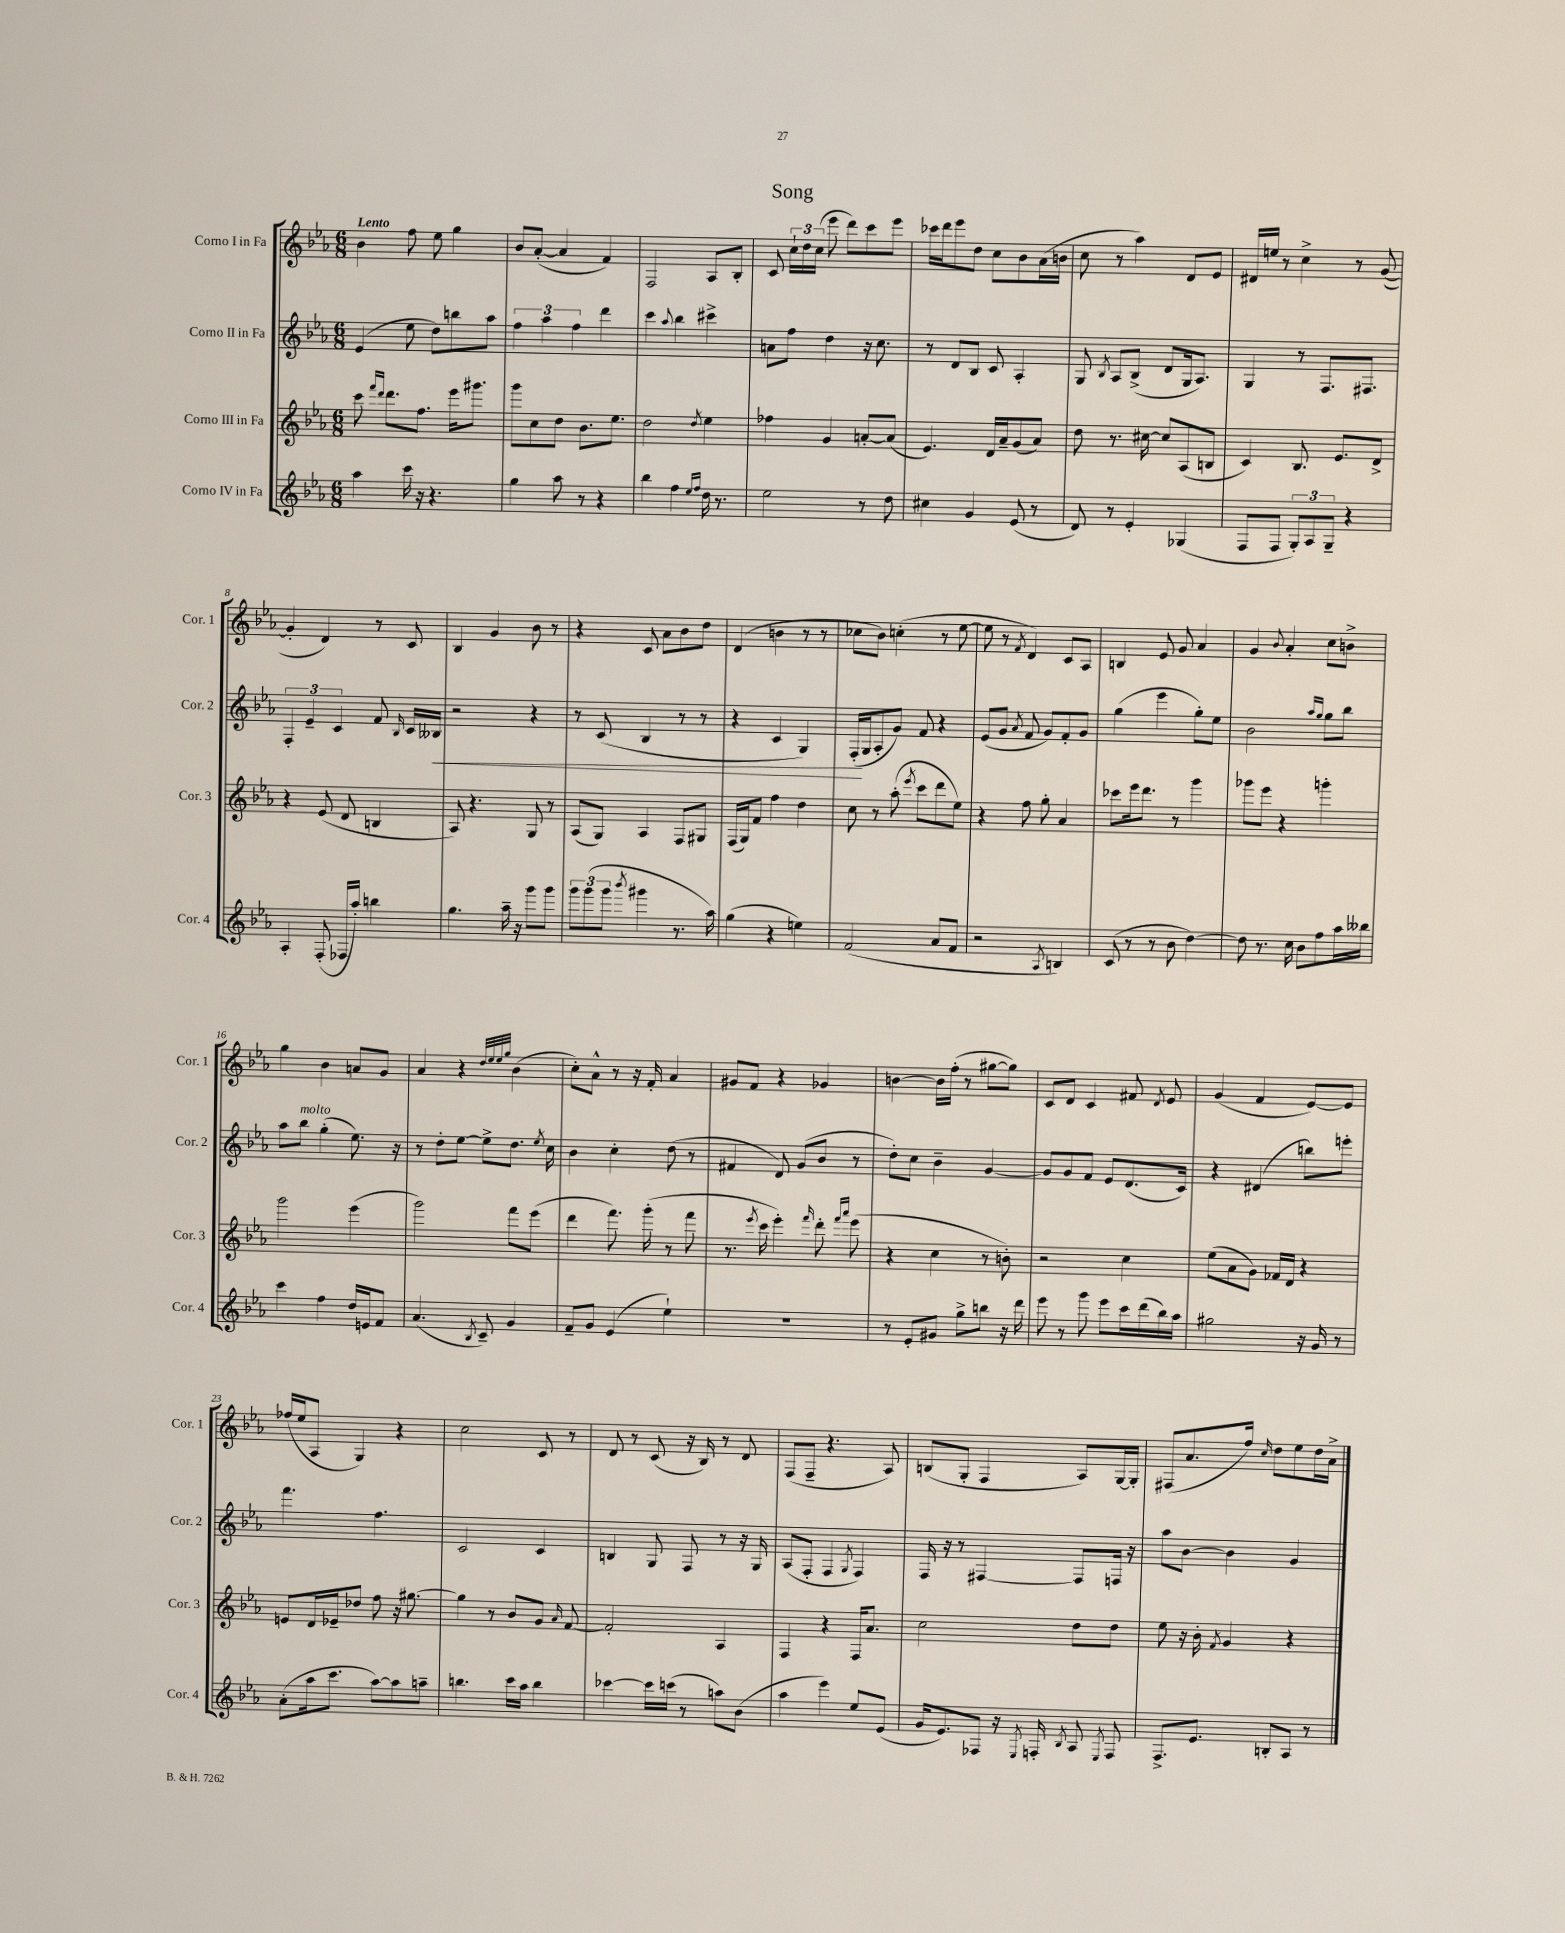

**kern	**kern	**kern	**kern
*staff4	*staff3	*staff2	*staff1
*clefG2	*clefG2	*clefG2	*clefG2
*k[b-e-a-]	*k[b-e-a-]	*k[b-e-a-]	*k[b-e-a-]
*M6/8	*M6/8	*M6/8	*M6/8
4aa-	8ccc	(4e-	4b-
.	16qqfff	.	.
.	16qqddd	.	.
.	8.ddd	.	.
16ccc	.	8ee-	8ff
16r	8.ff	.	.
4.r	.	8dd)	8ee-
.	16eee-	8bb	4gg
.	8.ggg#	.	.
.	.	8aa-	.
=	=	=	=
4gg	8ggg	6ff	8b-
.	8cc	.	([8a-'
.	.	6aa-	.
8aa-	8dd	.	4a-]
.	.	6ff	.
8r	8.b-	.	.
4r	.	4ddd	4f)
.	8.ee-	.	.
=	=	=	=
4bb-	2dd	4ccc	2F
.	.	8qqaa-	.
4ff	.	4bb-	.
16qqee-	.	.	.
16qqff	8qdd	.	.
16dd	4ee-	4ccc#^	8A-
8.r	.	.	.
.	.	.	8B-'
=	=	=	=
2ee-	4ff-	8a	8c
.	.	8ff	24cc`
.	.	.	24dd
.	.	.	(24cc
.	4g	4dd	8eee-
.	.	.	8ddd)
8r	[8a'	16r	8ccc
.	.	8.cc	.
8dd	(8a]	.	8eee-
=	=	=	=
4cc#	4.e-)	8r	16ccc-
.	.	.	16ddd
.	.	8d	8eee-
4g	.	8B-	8dd
.	16d	8c	8cc
.	16a-~	.	.
(8e-	(8g	4A-'	8b-
8r	8a-)	.	(16a-
.	.	.	16b
=	=	=	=
8d)	8dd	8G	8cc
.	.	8qB-	.
8r	8.r	8A-	8r
4e-'	.	(8B-^	4aa-)
.	[16cc#	.	.
.	8cc#]	8d	.
(4G-	(8A-	16G	8d
.	.	8.A-)	.
.	8B	.	8e-
=	=	=	=
8F	4c)	4G	16d#
.	.	.	16ee
8F	.	.	8r
12G')	8.B-	8r	4cc^
12A-	.	.	.
.	.	8.F	.
12G~	.	.	.
.	8.e-	.	.
4r	.	.	8r
.	.	8.F#	.
.	8d^	.	([8g
=	=	=	=
4A-'	4r	6F'	4g']
.	.	6e-~	.
(8F'	(8e-	.	4d)
.	.	6c	.
16F-	8d	.	.
16aa-')	.	.	.
4bb	4B	8f	8r
.	.	16qqB-	.
.	.	16c	8c
.	.	16B--	.
=	=	=	=
4.gg	8A-)	2r	4B-
.	4.r	.	.
.	.	.	4g
16aa-~	.	.	.
16r	.	.	.
8ggg	8G	4r	8b-
8ggg	8r	.	8r
=	=	=	=
12ggg	(8A-	8r	4r
(12ggg	.	.	.
.	8G)	(8c	.
12ggg	.	.	.
8qbbb-	.	.	.
4ggg#	4A-	4B-	8c
.	.	.	8a-
8.r	8F	8r	8b-
.	8G#	8r	8dd
16aa-)	.	.	.
=	=	=	=
(4gg	(16F	4r	(4d
.	16G)	.	.
.	8f	.	.
4r	4ff	4c	4b
4ee)	4dd	4G)	8r
.	.	.	8r
=	=	=	=
(2f	8cc	(16F'	8cc-
.	.	16G	.
.	8r	8A-'	8b-)
.	(8aa-'	8g)	(4cc'
.	8qeee-	.	.
.	8ccc	8f	.
8a-	8ddd	4r	8r
8f	8ee-)	.	[8ee-
=	=	=	=
2r	4r	(8e-	8ee-]
.	.	8g	8r
.	.	8qa-	8qf
.	8ff	8f	4d)
.	8gg'	8g)	.
8qA-	.	.	.
4B)	4a-	8f'	8c
.	.	8g	8A-
=	=	=	=
(8c	8ccc-	(4gg	4B
8r	16eee-	.	.
.	8.ddd	.	.
8r	.	4eee-	8e-
8b-	8r	.	8g
[4dd)	4ggg	8gg')	4a-
.	.	8ee-	.
=	=	=	=
8dd]	8ggg-	2b-	4g
8.r	8eee-	.	.
.	.	.	8qqb-
.	4r	.	4a-'
16cc	.	.	.
8b-	.	.	.
.	.	16qqaa-	.
.	.	16qqgg	.
8ff	4ggg'	8gg	8cc
16aa-	.	8bb-	8b^
16bb--	.	.	.
=	=	=	=
4ccc	2ggg	8aa-	4gg
.	.	8bb-	.
4ff	.	(4gg'	4b-
16dd	(4eee-	8.ee-)	8a
16e	.	.	.
8f	.	.	8g
.	.	16r	.
=	=	=	=
(4.a-	2ggg)	8r	4a-
.	.	8dd'	.
.	.	[8ee-	4r
8qB-	.	.	.
8c~)	.	8ee-^]	.
.	.	.	32qqdd
.	.	.	32qqee-
.	.	.	32qqee-
.	.	.	32qqgg
4g	8fff	8.dd	(4b-
.	(8eee-	.	.
.	.	8qee-	.
.	.	16cc	.
=	=	=	=
8f~	4ddd	4b-	8cc')
8g	.	.	8a-^^
(4e-	8.fff)	4cc'	8r
.	.	.	16r
.	(16ggg'	.	16f'
4ee-`)	8r	(8dd	4a-
.	8fff	8r	.
=	=	=	=
2.r	8.r	4f#	8g#
.	.	.	8f
.	8qeee-	.	.
.	16ccc	.	.
.	4eee-')	8d)	4r
.	.	(8g	.
.	16qqfff	.	.
.	8ddd'	8b-	4g-
.	16qqfff	.	.
.	16qqaaa-	.	.
.	(8eee-	8r	.
=	=	=	=
8r	4r	8dd')	[4b
8e-'	.	8cc	.
8g#	4cc	4b-~	16b]
.	.	.	(16ff'
8gg^	.	.	8r
8bb	8r	[4g	[8gg#
16r	8b')	.	8gg#])
16ddd	.	.	.
=	=	=	=
8eee-	2r	8g]	8c
8r	.	8g	8d
8ggg	.	8f	4c
8eee-	.	8e-	.
16ccc	4cc	(8.d	8f#
(16ddd	.	.	.
.	.	.	8qd
16bb-)	.	.	8e-
16aa-	.	16c)	.
=	=	=	=
2gg#	(8ee-	4r	(4g
.	8a-	.	.
.	8g)	(4d#	4f
.	16f-	.	.
.	16d	.	.
16r	4r	8bb)	[8e-)
16g	.	.	.
8r	.	8eee'	8e-]
=	=	=	=
(8a-'	8e	4.fff	(16ff-
.	.	.	16ee-
16aa-	16d	.	8A-
8.ccc	16e-~	.	.
.	8dd-	.	4G)
[8aa-)	8ff	4.ff	.
8aa-]	16r	.	4r
.	[8.gg#	.	.
8aa~	.	.	.
=	=	=	=
4.bb	4gg#]	2c	2cc
.	8r	.	.
16ccc	8b-	.	.
16aa-	.	.	.
4bb	8g	4c	8c
.	16qqa-	.	.
.	[8f	.	8r
=	=	=	=
[4ccc-	2f']	4B	8d
.	.	.	8r
16ccc-]	.	8G	(8c
(16ccc	.	.	.
8r	.	8F	16r
.	.	.	16B-)
8aa)	4A-	8r	8r
(8b-	.	16r	8d
.	.	16G	.
=	=	=	=
4aa-	4F	(8A-	(8F
.	.	8F'	8F~
4eee-)	4r	4F	4.r
.	.	8qG	.
8ee-	16F	4F)	.
.	8.a-	.	.
(8e-	.	.	8A-)
=	=	=	=
16g	2cc	16F	(8B
8.e-)	.	16r	.
.	.	8r	8G'
8F-	.	[4F#	4F
16r	.	.	.
8qE-	.	.	.
16F'	.	.	.
8qB-	.	.	.
8A-	8dd	8F#]	8A-)
8qE-	.	.	.
8F	8dd	16F	[16G
.	.	16r	16G']
=	=	=	=
8.F^	8ee-	8aa-	(8F#
.	16r	[8b-	8.a-
8.e-	16b-'	.	.
.	8qf	.	.
.	4g	4b-]	.
.	.	.	16ff)
.	.	.	16qqcc
8B'	.	.	8dd
8A-	4r	4g	8ee-
8r	.	.	16dd
.	.	.	16a-^
==	==	==	==
*-	*-	*-	*-
